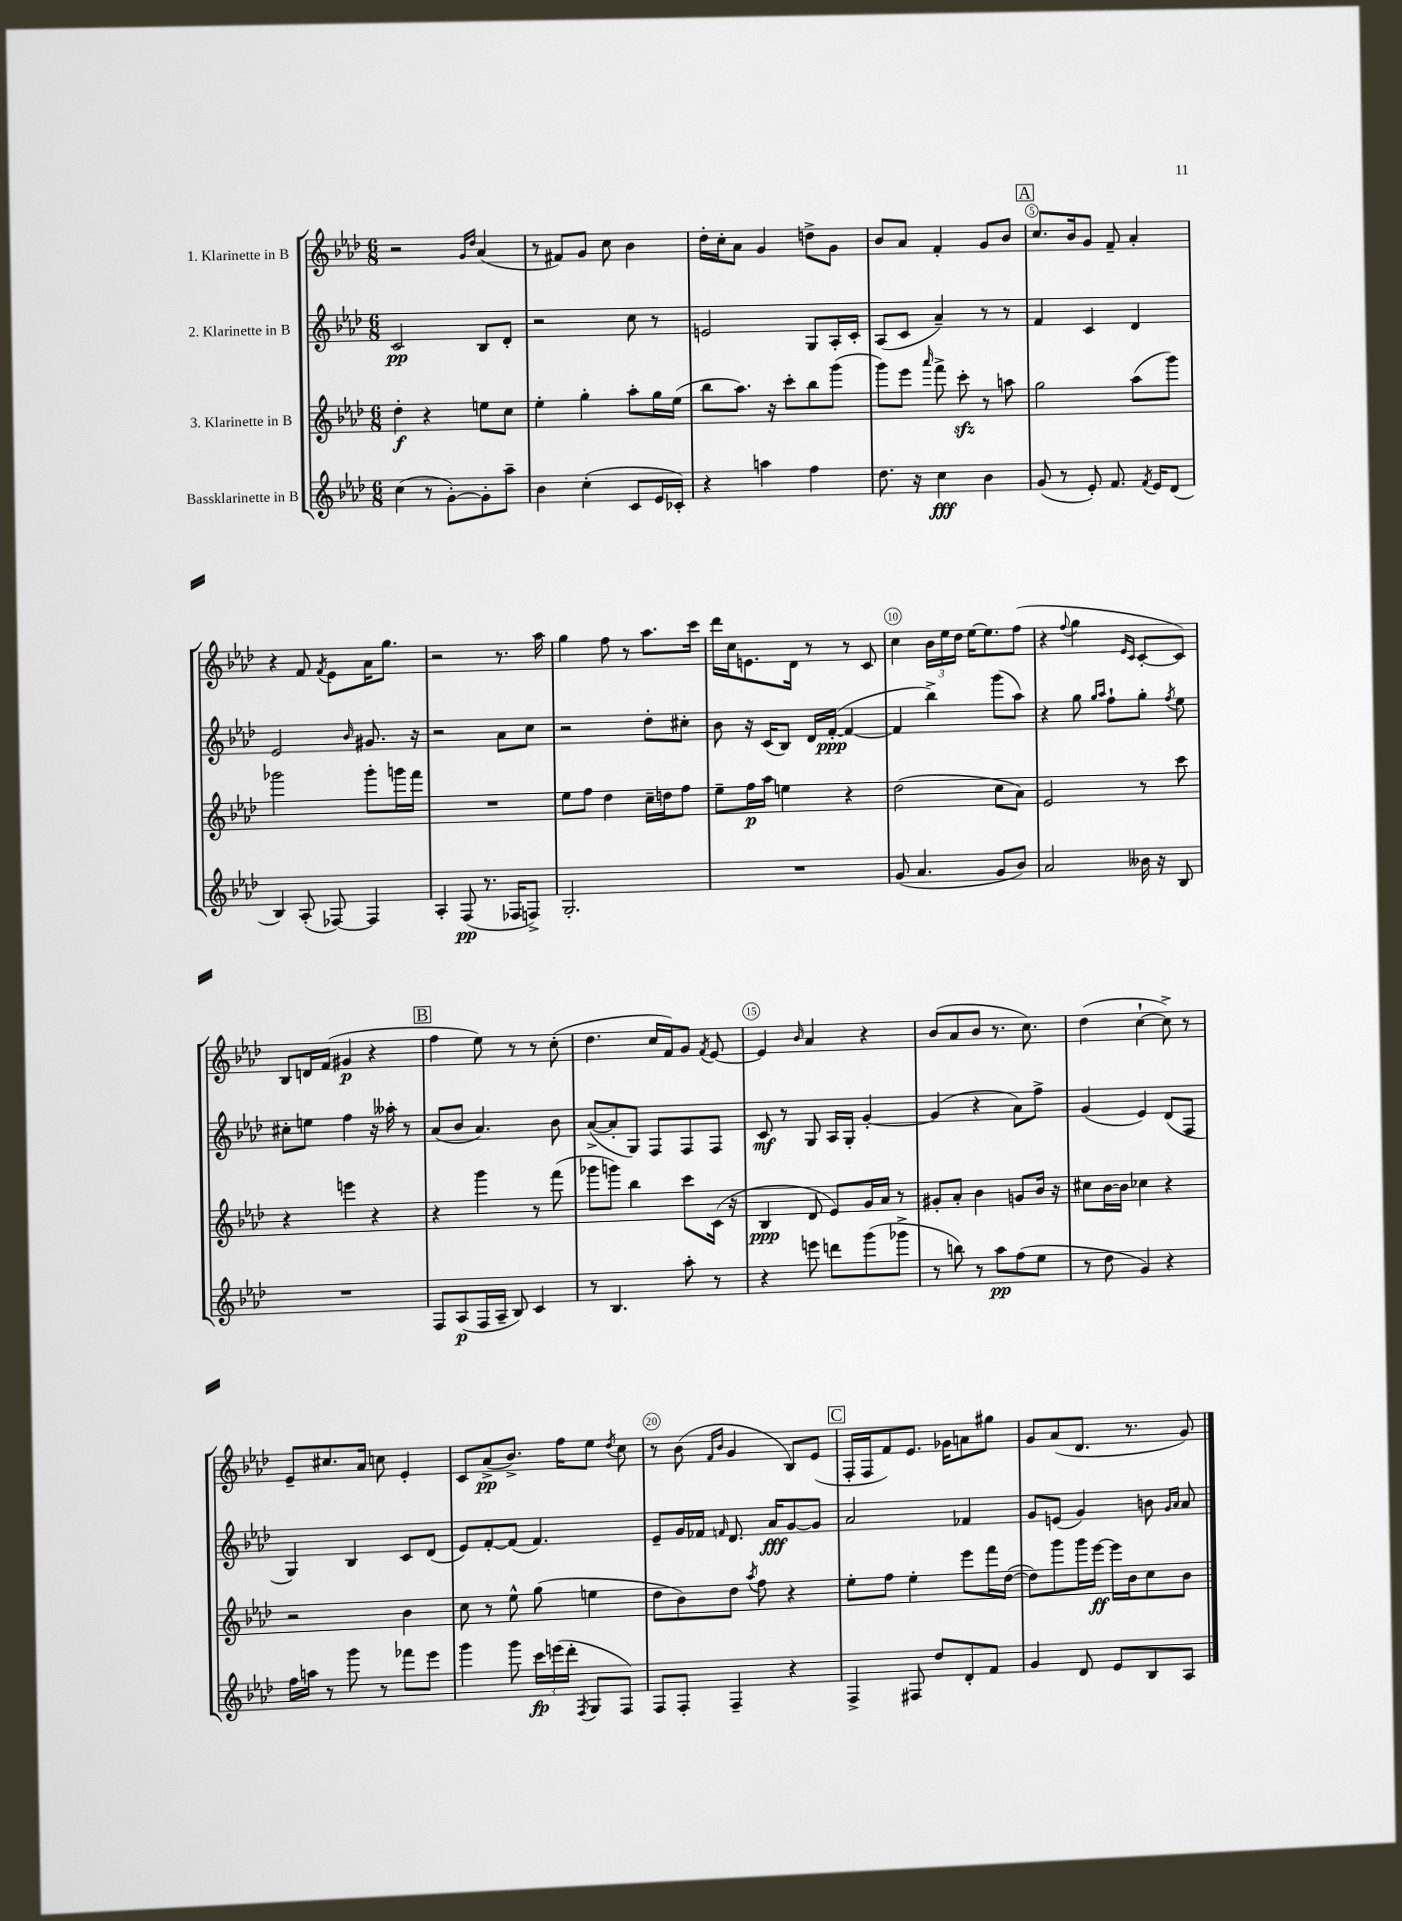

**kern	**kern	**kern	**kern
*staff4	*staff3	*staff2	*staff1
*clefG2	*clefG2	*clefG2	*clefG2
*k[b-e-a-d-]	*k[b-e-a-d-]	*k[b-e-a-d-]	*k[b-e-a-d-]
*M6/8	*M6/8	*M6/8	*M6/8
(4cc	4dd-'	2c	2r
8r	4r	.	.
[8g')	.	.	.
.	.	.	16qqg
.	.	.	16qqdd-
8g']	8ee	8B-	(4a-
8aa-~	8cc	8d-'	.
=	=	=	=
4b-	4ee-'	2r	8r
.	.	.	8f#)
(4cc'	4gg'	.	8g
.	.	.	8cc
8c	8aa-'	8cc	4b-
16e-	16gg	8r	.
16c-')	(16ee-	.	.
=	=	=	=
4r	8bb-	2e	16dd-'
.	.	.	16cc'
.	8.aa-)	.	8a-
4aa	.	.	4g
.	16r	.	.
.	8ccc'	.	.
4ff	8bb-	8G	8dd^
.	(8ggg	16A-'	8g
.	.	16c'	.
=	=	=	=
8.dd-	8ggg)	(8A-	8b-
.	8eee-	8c	8a-
16r	.	.	.
.	16qqaaa-	.	.
4cc	8fff^	4a-~)	4f'
.	8ccc'	.	.
4b-	8r	8r	8g
.	8aa	8r	8b-
=	=	=	=
(8g	2gg	4f	8.cc
8r	.	.	.
.	.	.	16b-
8e-')	.	4c	8g
8.f	.	.	8f~
.	(8aa-	4d-	4a-'
8qf	.	.	.
16e-	.	.	.
(8d-	8ggg)	.	.
=	=	=	=
4B-)	2ggg-	2e-	4r
(8A-'	.	.	8f
.	.	.	8qf
[8F-)	.	.	8e-
.	.	16qqb-	.
4F-]	8ggg-'	8.g#	16a-
.	.	.	8.gg
.	16ggg	.	.
.	16fff	16r	.
=	=	=	=
4A-'	2.r	2r	2r
(8F	.	.	.
8.r	.	.	.
.	.	8a-	8.r
16F-	.	.	.
8F^)	.	8cc	.
.	.	.	16aa-
=	=	=	=
2.G'	8ee-	2r	4gg
.	8ff	.	.
.	4dd-	.	8ff
.	.	.	8r
.	16cc~	8dd-'	8.aa-
.	16dd	.	.
.	8ff	8cc#'	.
.	.	.	16ccc
=	=	=	=
2.r	8ee-~	8b-	16ddd-
.	.	.	16cc
.	16ff	16r	8.e
.	16aa-	(16c	.
.	4ee	8B-)	.
.	.	.	16d-
.	.	16d-	8r
.	.	([16f'	.
.	4r	4f_	8r
.	.	.	8c
=	=	=	=
(8g	(2dd-	4f]	4cc
4.a-	.	.	.
.	.	4bb-^)	24b-
.	.	.	24ee-
.	.	.	24dd-
.	.	.	[16ee-
.	.	.	8.ee-]
8g	8cc	(8ggg	.
8b-)	8a-)	8aa-)	(8ff
=	=	=	=
2a-	2e-	4r	4r
.	.	.	8qqff
.	.	8gg	4gg
.	.	16qqgg	.
.	.	16qqaa-	.
.	.	8ff`	.
.	.	.	16qqe-
.	.	.	16qqc
16b--	8r	8gg'	[8c'
16r	.	.	.
.	.	8qff	.
8B-	8ccc	8ee-	8c])
=	=	=	=
2.r	4r	8cc#'	8B-
.	.	8ee	16d
.	.	.	(16f
.	4eee	4ff	4g#
.	4r	16r	4r
.	.	16aa--'	.
.	.	8r	.
=	=	=	=
8F	4r	(8a-	4ff
(8A-	.	8b-	.
16F	4ggg	4.a-)	8ee-)
16A-~	.	.	.
8B-)	.	.	8r
4c	8r	.	8r
.	(8fff	8b-	(8cc'
=	=	=	=
8r	8ggg-	([8a-^	4.dd-
4.B-	8ggg)	8a-']	.
.	4bb-	8G)	.
.	.	8F	16cc
.	.	.	16f)
8aa-'	8ccc	8F	8g
.	.	.	8qf
8r	(16c	8F	[8e-
.	16r	.	.
=	=	=	=
4r	4B-	8c	4e-]
.	.	8r	.
.	.	.	16qqb-
8eee	8d-	8G	4a-
8ddd	8e-)	16A-	.
.	.	16G'	.
(8ggg	16g	[4g'	4r
.	16a-	.	.
8ggg-^	8r	.	.
=	=	=	=
8r	8g#'	(4g]	(8b-
8bb)	8a-'	.	8a-
8r	4b-	4r	8b-
8aa-	.	.	8.r
(8ff	8g	8a-)	.
.	.	.	8.cc)
8ee-	16b-	8ff^	.
.	16r	.	.
=	=	=	=
8r	8cc#	(4g	(4dd-
8dd-	[16b-	.	.
.	16b-]	.	.
4g)	4cc-	4e-)	[4cc`
4r	4r	(8d-	8cc^])
.	.	8F	8r
=	=	=	=
16ff	2r	4G)	8e-~
16aa	.	.	.
8r	.	.	8.cc#
8ggg	.	4B-	.
.	.	.	16a-
8r	.	.	8cc
8fff-	4b-	8c	4e-'
8eee-	.	(8d-	.
=	=	=	=
4ggg	8cc	8e-)	8c
.	8r	[8f'	(8a-^
8ggg	8ee-^^	(8f]	8.b-^)
24ccc	(8gg	4.f)	.
(24eee	.	.	.
.	.	.	16ff
24ddd-'	.	.	.
8qF	.	.	.
8G	4ee	.	8ee-
.	.	.	8qdd-
8F)	.	.	8cc
=	=	=	=
8F	8dd-	8e-~	8r
8F'	8b-)	16g	(8b-
.	.	16f-	.
.	.	.	16qqf
.	.	16qqf	16qqb-
4F~	8dd-	8.d-	4g
.	8qaa-	.	.
.	8ff	.	.
.	.	16a-	.
4r	4r	[8g	8B-)
.	.	8g]	(8e-
=	=	=	=
4F^	8ee-'	2a-	16F'
.	.	.	16F
.	8ff	.	8f)
8F#	4ee-'	.	8.e-
8dd-	.	.	.
.	.	.	16g-
8d-'	8eee-	4f-	8a
8f	16fff	.	8gg#
.	([16dd-	.	.
=	=	=	=
4g	8dd-])	8g	8g
.	8ggg	(8e	(8a-
8d-	16ggg	4g)	8.d-
.	[16eee-	.	.
8e-	16eee-]	.	.
.	16b-	.	8.r
8B-	8cc	8b	.
.	.	16qqg	.
.	.	16qqa-	.
8A-	8b-	8a-	8g)
==	==	==	==
*-	*-	*-	*-
